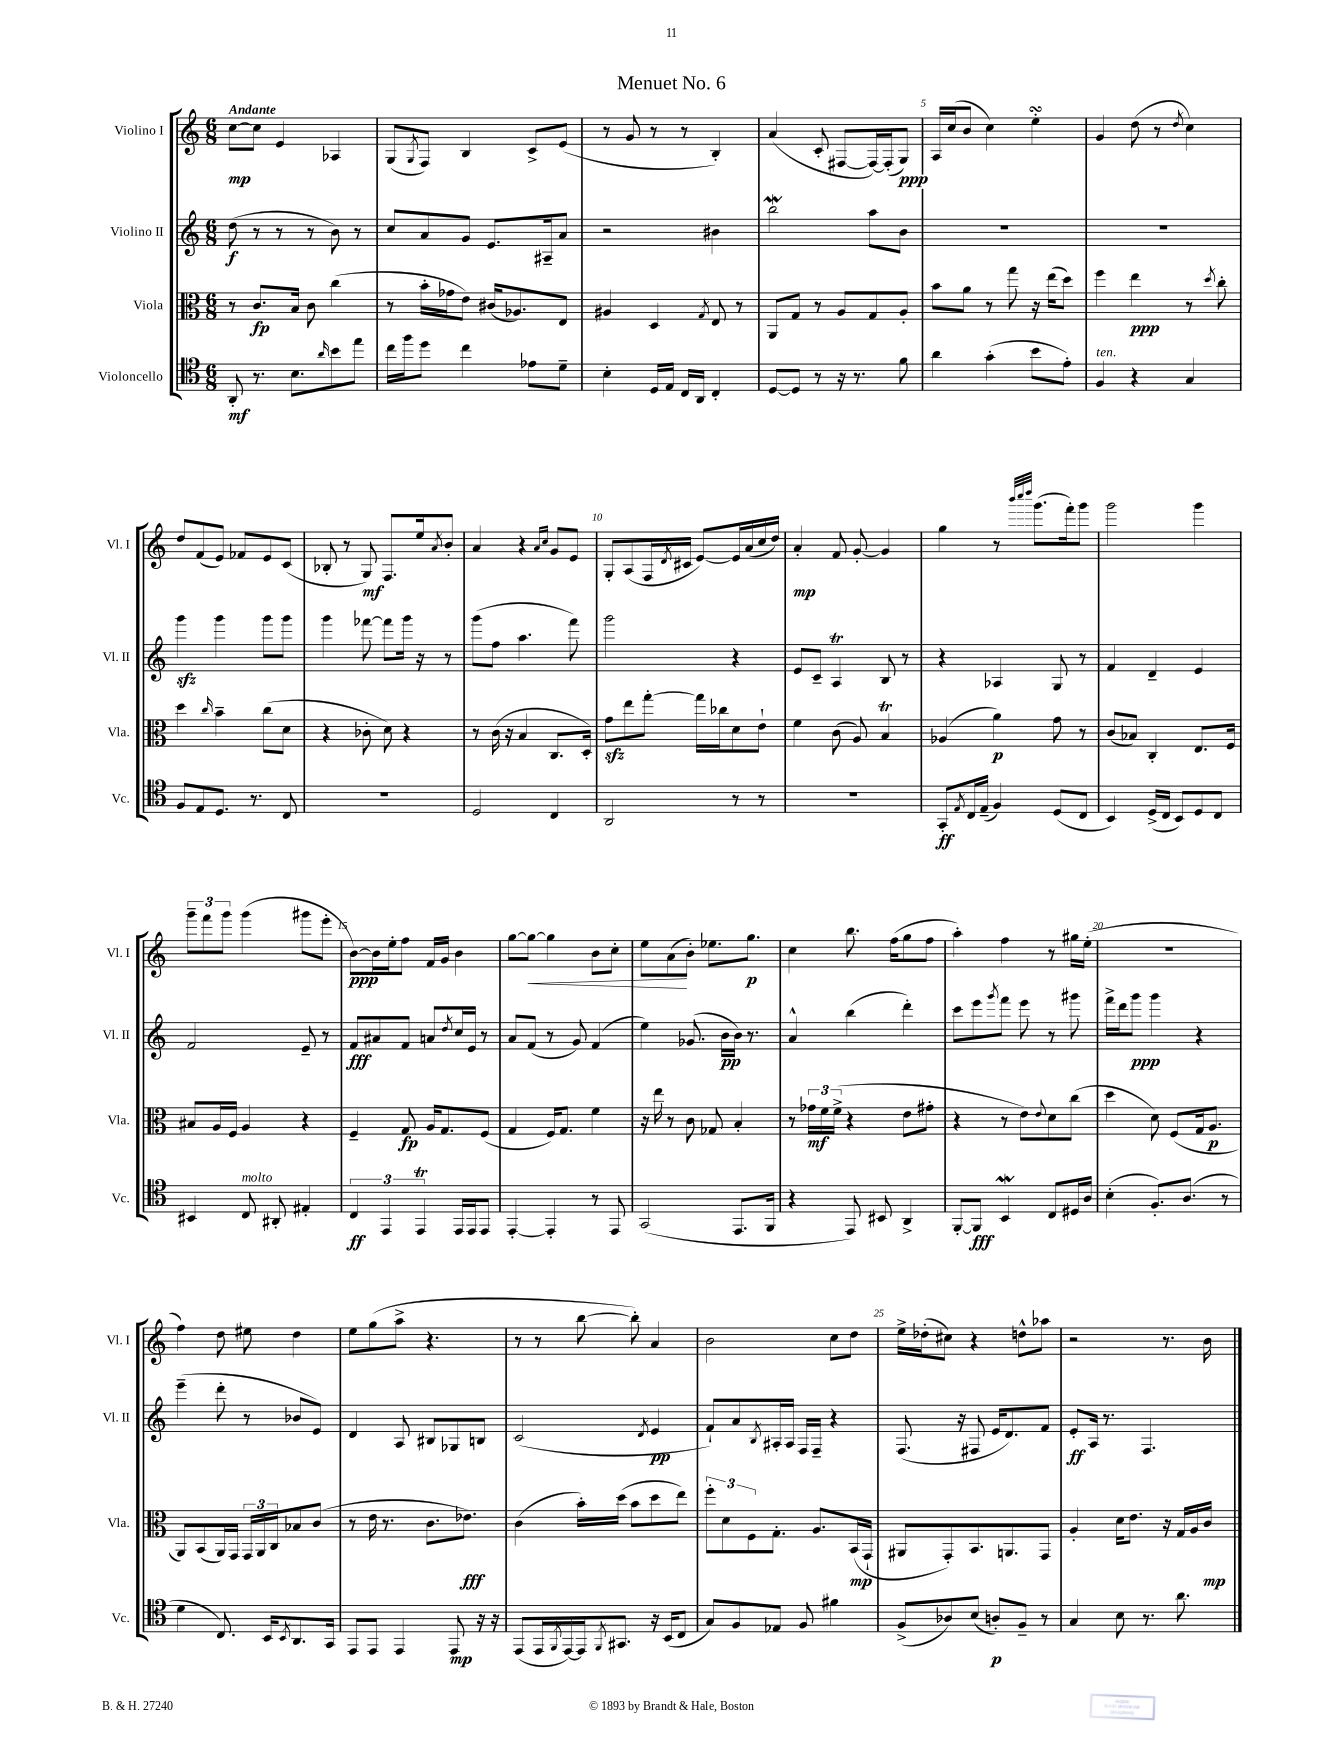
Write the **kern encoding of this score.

**kern	**kern	**kern	**kern
*staff4	*staff3	*staff2	*staff1
*clefC4	*clefC3	*clefG2	*clefG2
*k[]	*k[]	*k[]	*k[]
*M6/8	*M6/8	*M6/8	*M6/8
8AA'	8r	(8dd	[8cc
8.r	8.c	8r	8cc]
.	.	8r	4e
8.B	16B	.	.
.	8c	8r	.
16qqa	.	.	.
8b	(4cc	8b)	4A-
8ee	.	8r	.
=	=	=	=
16cc	8r	8cc	(8G
16ff	.	.	.
.	.	.	8qG
8dd	16b'	8a	8F)
.	16g-	.	.
4cc	8e)	8g	4B
.	(16c#	8.e	.
.	8.A-)	.	.
8e-	.	.	8c^
.	.	16A#~	.
8d~	8E	8a	(8e
=	=	=	=
4B'	4A#	2r	8r
.	.	.	8g
16D	4D	.	8r
16E	.	.	.
16C	.	.	8r
16AA	.	.	.
.	8qG	.	.
4C'	8E	4b#	4B')
.	8r	.	.
=	=	=	=
[8D	8AA	2bb	(4a
8D]	8G	.	.
8r	8r	.	8c'
16r	8A	.	[8F#
8.r	.	.	.
.	8G	8aa	16F#_)
.	.	.	(16F#']
8f	8A'	8b	8G)
=	=	=	=
4a	8b	2.r	16A
.	.	.	(16cc
.	8a	.	8b
(4g'	8r	.	4cc)
.	8gg	.	.
8b	16r	.	4ee'
.	(16ee	.	.
8e')	8dd)	.	.
=	=	=	=
4F	4ff	2.r	4g
4r	4ee	.	(8dd
.	.	.	8r
.	.	.	8qdd
4G	8r	.	4cc)
.	8qdd	.	.
.	8cc'	.	.
=	=	=	=
8F	4dd	4ggg	8dd
8E	.	.	(8f
.	16qqcc	.	.
8.D	4b~	4ggg	8e)
.	.	.	8f-
8.r	.	.	.
.	(8cc	8ggg	8e
8C	8d	8ggg	(8c
=	=	=	=
2.r	4r	4ggg	8B-'
.	.	.	8r
.	8c-'	[8fff-	8G)
.	8d)	8fff-]	8.F
.	4r	16ggg	.
.	.	16r	16ee
.	.	.	8qa
.	.	8r	8b'
=	=	=	=
2D	8r	(8ggg	4a
.	(16c	8ff	.
.	16r	.	.
.	4B	4.aa	4r
.	.	.	16qqa
.	.	.	16qqcc
4C	8.C	.	8g
.	.	8fff)	8e
.	16D')	.	.
=	=	=	=
2AA	8g	2ggg	8G'
.	8ee	.	(8A
.	[8gg'	.	16F
.	.	.	8qd
.	.	.	16c#
.	16gg]	.	[8e)
.	16cc-	.	.
8r	8d	4r	16e]
.	.	.	(16a
8r	8e`	.	16cc
.	.	.	16dd)
=	=	=	=
2.r	4f	8e	4a'
.	.	8c~	.
.	(8c	4A	8f
.	8A)	.	[8g'
.	4B	8B	4g]
.	.	8r	.
=	=	=	=
8GG'	(4A-	4r	4gg
8qE	.	.	.
16C	.	.	.
(16E~	.	.	.
4F)	4a)	4A-	8r
.	.	.	32qqbbb
.	.	.	32qqcccc
.	.	.	32qqdddd
.	.	.	(8.ggg
(8D	8g	8G	.
.	.	.	16fff')
8C	8r	8r	8ggg
=	=	=	=
4BB)	(8c	4f	2ggg
.	8B-)	.	.
(16D^	4C'	4d~	.
16C	.	.	.
8BB)	.	.	.
8D	8.E	4e	4ggg
8C	.	.	.
.	16F	.	.
=	=	=	=
4BB#	8B#	2f	12ggg~
.	.	.	12fff
.	16A	.	.
.	.	.	12ggg
.	16F	.	.
8C	4A	.	(4ggg
8AA#'	.	.	.
4E#'	4r	8e~	8ggg#
.	.	8r	8eee'
=	=	=	=
6C	4F~	8f	[8b)
.	.	8a#	16b]
6EE	.	.	.
.	.	.	16ee'
.	8G	8f	8ff
6EE	.	.	.
.	16A	8a	16f
.	8.G	.	16g
.	.	8qdd	.
16EE	.	16cc	4b
16EE	.	16e	.
8EE	(8F	8r	.
=	=	=	=
[4EE'	4G	8a	[8gg
.	.	(8f	8gg_
4EE']	16F)	8r	4gg]
.	8.G	.	.
.	.	8g)	.
8r	4f	(4f	8b
8EE	.	.	8cc'
=	=	=	=
(2GG	16r	4ee)	8ee
.	16ee	.	.
.	8r	.	(8a
.	8c	(8.g-	8b')
.	8G-	.	8.ee-
.	.	16b	.
8.EE	4B'	16b)	.
.	.	8.r	8.gg
16FF	.	.	.
=	=	=	=
4r	8r	4a^^	4cc
.	24g-	.	.
.	24f	.	.
.	(24f^	.	.
8EE)	4r	(4bb	8.bb
8BB#	.	.	.
.	.	.	(16ff
4AA^	8e	4ddd')	8gg
.	8g#'	.	8ff
=	=	=	=
[8FF'	4r	8ccc	4aa')
8FF]	.	8eee	.
.	.	8qggg	.
4BB	8r	8fff	4ff
.	8e)	8eee	.
.	8qqe	.	.
8C	8d	8r	8r
16D#	(8cc	8ggg#	16gg#
16A	.	.	(16ee'
=	=	=	=
(4B'	4dd	16fff^	2.r
.	.	16ddd	.
.	.	8ggg	.
8.F')	8d)	4ggg	.
.	(8F	.	.
(8.A	.	.	.
.	16G	4r	.
.	8.A	.	.
8r	.	.	.
=	=	=	=
4d	8AA)	(4eee~	4ff)
.	(8BB	.	.
8.C)	16AA)	8ddd'	8dd
.	16GG	.	.
.	24GG	8r	8ee#
.	24AA	.	.
16BB	.	.	.
.	24C	.	.
8qBB	.	.	.
8.AA	8B-	8b-	4dd
.	(8c	8e)	.
16GG	.	.	.
=	=	=	=
8EE	8r	4d	8ee
8EE	16e	.	(8gg
.	8.r	.	.
4EE	.	8A	8aa^
.	8.c	8B#	4.r
8EE	.	8G-	.
.	8.e-)	.	.
16r	.	8B	.
16r	.	.	.
=	=	=	=
(8EE	(4c	(2c	8r
16EE	.	.	8r
8qFF	.	.	.
[16EE)	.	.	.
16EE]	16b')	.	[8bb
8qFF	.	.	.
8.GG#	(16dd	.	.
.	8b	.	8bb'])
.	.	8qd	.
16r	8dd	4e	4a
(16BB	.	.	.
8C	8ee)	.	.
=	=	=	=
8G)	12ff'	8f`)	2b
.	12d	.	.
8F	.	8a	.
.	12F	.	.
.	.	8qB	.
8E-	8.G'	16A#'	.
.	.	16A#	.
8F	.	16F	.
.	8.A	16F~	.
4f#	.	4r	8cc
.	(16BB	.	8dd
.	16GG`	.	.
=	=	=	=
(8F^	8AA#	(8.F	16ee^
.	.	.	(16dd-'
8A-)	8GG')	.	8cc#)
.	.	16r	.
(8B	8.BB	8F#	4r
8A')	.	16e	.
.	8.AA	8.d)	.
8F~	.	.	8dd^^
8r	8GG	8f	8aa-
=	=	=	=
4G	4A'	8e'	2r
.	.	16A	.
.	.	8.r	.
8B	16d	.	.
.	8.e	.	.
8.r	.	4.F	.
.	16r	.	8.r
8.a	16G	.	.
.	16A	.	.
.	16c	.	16b
==	==	==	==
*-	*-	*-	*-
